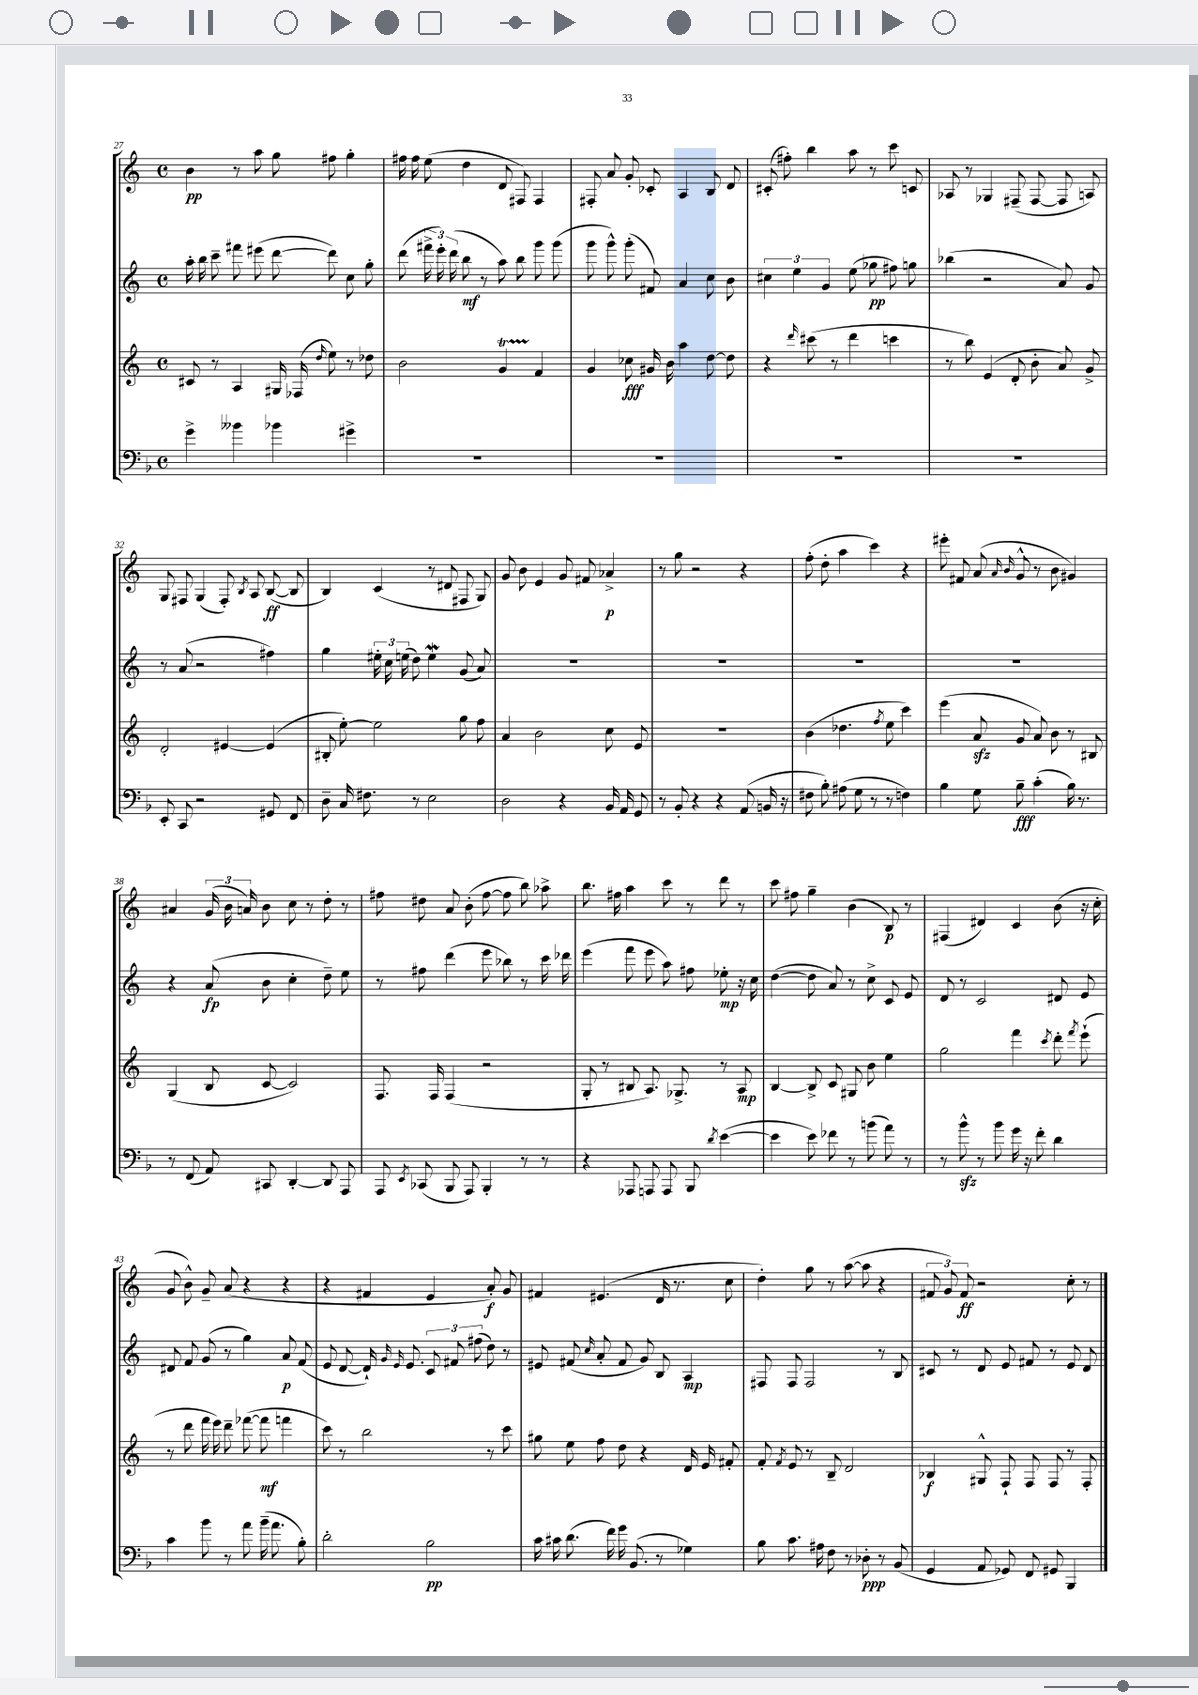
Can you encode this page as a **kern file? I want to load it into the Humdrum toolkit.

**kern	**kern	**kern	**kern
*staff4	*staff3	*staff2	*staff1
*clefF4	*clefG2	*clefG2	*clefG2
*k[b-]	*k[]	*k[]	*k[]
*M4/4	*M4/4	*M4/4	*M4/4
*met(c)	*met(c)	*met(c)	*met(c)
4g^	8c#	16aa'	4b
.	.	16bb	.
.	8r	8ccc~	.
4b--	4A	8fff#	8r
.	.	(8eee#	8aa
4b-	16G#	[8ddd	8gg
.	(16F-	.	.
.	16qqdd	.	.
.	8ee)	8ddd])	8ff#
4g#^	8r	8cc	4gg'
.	8dd-	8gg'	.
=	=	=	=
1r	2b	(8ddd	16ff#
.	.	.	16ff#
.	.	24fff#^	(8ee
.	.	24eee')	.
.	.	(24ddd	.
.	.	8bb	4dd
.	.	8r	.
.	4g	8aa)	8d
.	.	8bb	8F#)
.	4f	8ggg	4F#
.	.	(8ggg	.
=	=	=	=
1r	4g	8ggg	8F#'
.	.	8ggg^^)	8a
.	8cc-	(8ggg'	8g'
.	16g#	8f#)	8c-'
.	16b	.	.
.	4aa	4a	4A
.	[8dd	8cc	8B
.	8dd]	8b	8d
=	=	=	=
1r	4r	6cc#	(8c#'
.	.	.	8ff#')
.	.	6ee	.
.	16qqddd	.	.
.	(8ccc#	.	4bb
.	.	6g	.
.	8r	.	.
.	4ddd	(8ee	8aa
.	.	8gg-	8r
.	4ccc	8ff#)	8ccc
.	.	8gg	8c
=	=	=	=
1r	8r	(4bb-	8A-
.	8bb)	.	8r
.	(4e	2r	4G-
.	8d'	.	(8F#~
.	8b'	.	[8F#
.	8a)	8a)	8F#]
.	8g^	8g	8A)
=	=	=	=
8EE'	2d'	8r	8G
8CC	.	(8a	8F#
2r	.	2r	(4G
.	[4e#	.	8F#')
.	.	.	8qB
.	.	.	8A
8GG#	(4e#]	4ff#)	([8B
8FF	.	.	8B]
=	=	=	=
8D~	8B#'	4gg	4B)
16C	[8ee')	.	.
8.F#	.	.	.
.	2ee]	24ee#'	(4c
.	.	24cc	.
.	.	(24ee	.
8r	.	8dd)	.
2E	.	4ee	8r
.	.	.	8d#
.	8gg	(8g	8F#
.	8ff	8a)	8G)
=	=	=	=
2D	4a	1r	8g
.	.	.	8b
.	2b	.	4e
4r	.	.	8g
.	.	.	8f#
16BB-	8cc	.	4a-^
16AA	.	.	.
8GG	8e	.	.
=	=	=	=
8r	1r	1r	8r
8BB-'	.	.	8gg
4r	.	.	2r
4r	.	.	.
(8AA	.	.	4r
16BB	.	.	.
16r	.	.	.
=	=	=	=
8F#	(4b	1r	(8ff'
8B-')	.	.	8dd'
(8A#	4.dd-	.	4aa
8G	.	.	.
8r	.	.	4ccc)
.	8qff	.	.
8r	8ee	.	.
4F)	4ccc)	.	4r
=	=	=	=
4B-	(4eee	1r	8eee#'
.	.	.	8f#
8G	8a	.	(8a
.	.	.	16qqa
.	.	.	16qqb
8B-~	8g	.	8g^^
(4c'	8a)	.	8r
.	8b	.	8b
16B-)	8r	.	4g#)
8.r	.	.	.
.	8B#	.	.
=	=	=	=
8r	(4G	4r	4a#
(8FF	.	.	.
8AA)	8B	(8a	(24g
.	.	.	24b
.	.	.	24a)
8CC#	[8c	8b	8b
[4DD'	2c])	4cc'	8cc
.	.	.	8r
8DD]	.	8dd~)	8dd'
8AAA	.	8ee	8r
=	=	=	=
8AAA	8.F	8r	8ff#
8qEE	.	.	.
(8CC-	.	8ff#	8dd#
.	16F	.	.
8BBB-	(4F	(4ddd	8a
8AAA)	.	.	(8b'
4BBB-'	2r	8eee	[8ff#
.	.	8bb-)	8ff#]
8r	.	8r	8bb)
8r	.	16ccc	8aa-^
.	.	16ddd-	.
=	=	=	=
4r	8G'	(4eee	8.bb
.	8r	.	.
.	.	.	16ff#
8AAA-	8B#	8fff	4aa
8AAA	8.A)	8eee	.
8AAA	.	8aa)	8ccc
.	8.G-^	.	.
8BBB-	.	8ff#	8r
8qd	.	.	.
([4e	8r	8ee-'	8ddd
.	8A	16r	8r
.	.	16cc	.
=	=	=	=
4e]	[4B	([4dd	8ccc
.	.	.	8ff#
8e)	8B^]	8dd]	4gg~
8f-	8c	8a)	.
8r	8G#	8r	(4b
(8b	8b	8cc^	.
8a)	4ee	8c	8B)
8r	.	8e	8r
=	=	=	=
8r	2gg	8d	(4F#
8b-^^	.	8r	.
8r	.	2c	4d#)
8b-	.	.	.
16g	4fff	.	4c
16r	.	.	.
8f'	.	.	.
.	8qccc	.	.
4d	8ddd'	8d#	(8b
.	8qfff	.	.
.	(8eee`	8e	16r
.	.	.	16cc'
=	=	=	=
4c	8r	8d#	8g
.	8ddd	8f	8b^^)
8b-	16fff	(8g	8g~
.	16eee)	.	.
8r	8ddd~	8r	(8a
8a	([8fff-	4gg)	4r
(16b-~	8fff-]	.	.
8.a	.	.	.
.	4fff	8a	4r
8B-')	.	(8f	.
=	=	=	=
2d'	8ccc)	8e	4r
.	8r	[8d	.
.	2bb	16d`])	4f#
.	.	16qqg	.
.	.	16qqe	.
.	.	8.e	.
2B-	.	12c	4e
.	.	12f#	.
.	.	(12ff#	.
.	8r	8dd)	8a')
.	8ccc	8r	8g
=	=	=	=
16c	8gg#	8e#	4f#
16c#	.	.	.
(8.d	8ee	(8f#	.
.	.	16qqcc	.
.	8ff	8a'	(4.e#
16f)	.	.	.
16g	8dd	8f#	.
(8.BB-	.	.	.
.	4r	8g)	.
8r	.	8B	16d
.	.	.	8.r
4G-)	16d	4A	.
.	16e	.	.
.	8f#'	.	8cc
=	=	=	=
8B-	8f'	8F#	4dd')
.	8qf	.	.
8.c	8e	8F#	.
.	8r	2F#	8gg
16A#	.	.	.
8F	8B~	.	8r
8r	2d	.	([8aa
8D-'	.	.	8aa]
8r	.	8r	4r
(8BB-	.	8B	.
=	=	=	=
4GG	4B-	8c#	12f#
.	.	.	12g)
.	.	8r	.
.	.	.	12f#
8AA	8G#^^	8d	2r
8GG-)	8F`	8e	.
8FF	8F	8f#	.
8GG#	8F	8r	.
4BBB-	8r	8e	8cc'
.	8F'	8d	8r
==	==	==	==
*-	*-	*-	*-
